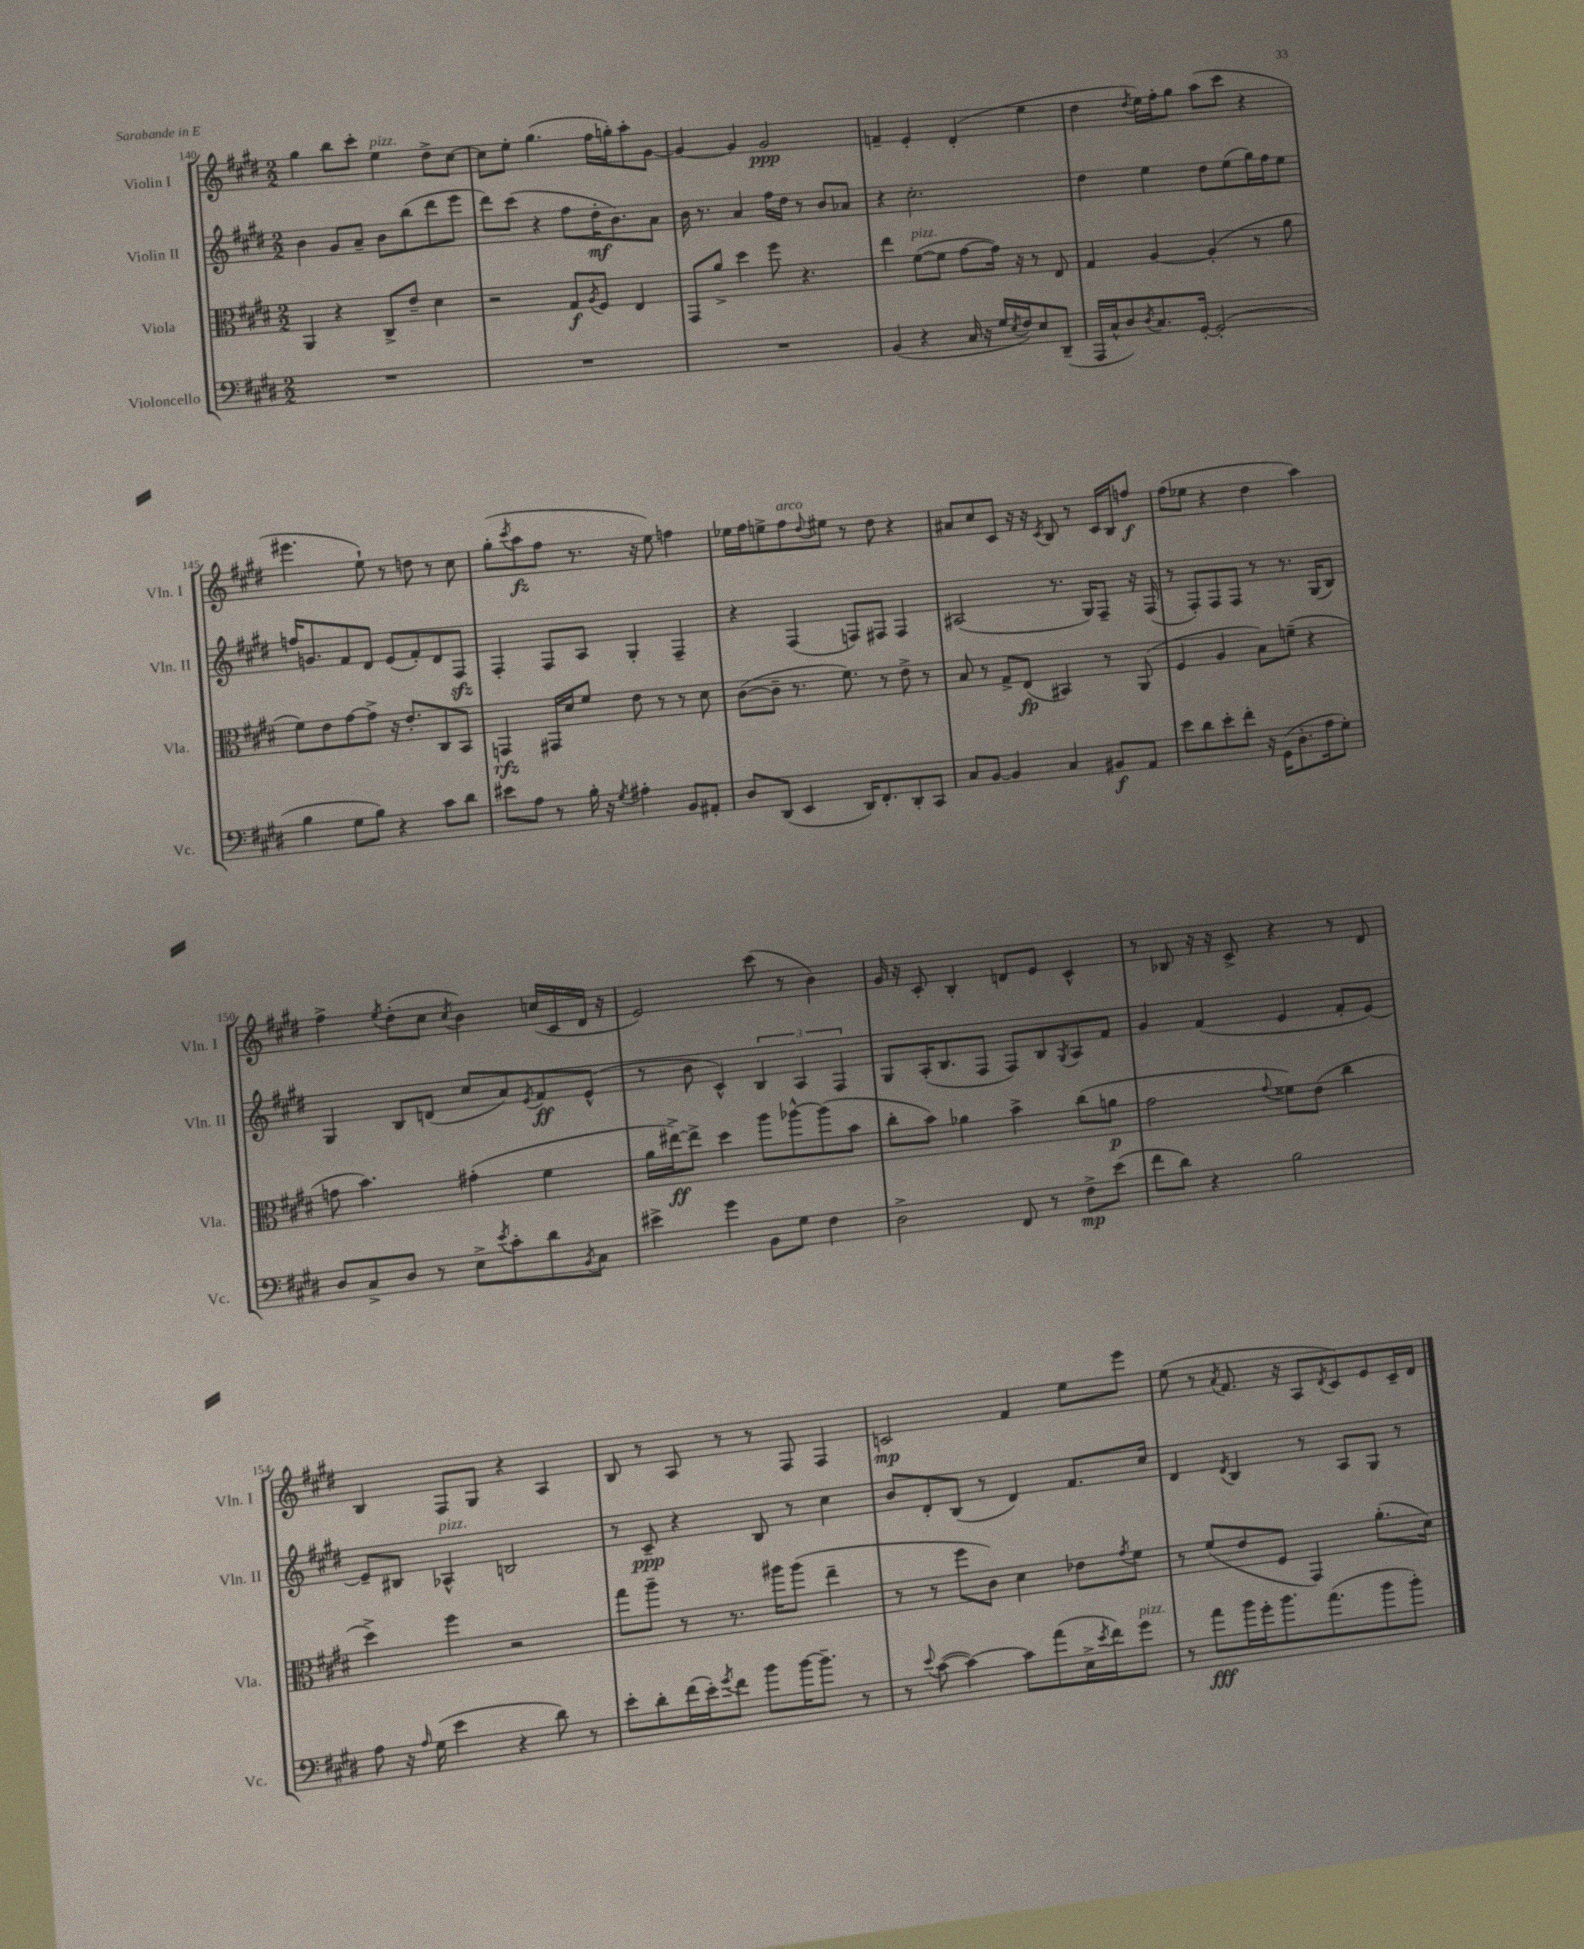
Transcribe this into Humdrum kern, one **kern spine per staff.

**kern	**kern	**kern	**kern
*staff4	*staff3	*staff2	*staff1
*clefF4	*clefC3	*clefG2	*clefG2
*k[f#c#g#d#]	*k[f#c#g#d#]	*k[f#c#g#d#]	*k[f#c#g#d#]
*M2/2	*M2/2	*M2/2	*M2/2
1r	4AA	4b	4gg#
.	4r	8g#	8bb
.	.	8a~	8ccc#'
.	8C#^	8b	4ee
.	8e~	(8bb	.
.	4d#	8ddd#	8dd#^
.	.	8eee	[8cc#
=	=	=	=
1r	2r	8ddd#)	8cc#]
.	.	(8ccc#	8ee'
.	.	4r	(4.gg#
.	8G#	8ff#	.
.	8qA	.	.
.	8F#	16dd#'	16ff#
.	.	8.b)	16gg')
.	4E	.	8aa'
.	.	8a	[8g#
=	=	=	=
1r	8GG#	16b	4g#_
.	.	8.r	.
.	8a^	.	.
.	4dd#	4a	4g#]
.	8ff#	16ff#	2g#
.	.	16dd#	.
.	4.r	8r	.
.	.	8b	.
.	.	8a-	.
=	=	=	=
(4BB	4ee	4r	4f~
4r	([8f#	2.cc#'	4e'
.	8f#]	.	.
16C#	[8g#	.	(4d#'
16r	.	.	.
16G#	16g#])	.	.
8qE	.	.	.
16F#)	16r	.	.
8E	8r	.	4ee
(8DD#~	8E	.	.
=	=	=	=
16AAA	4G#	4dd#	4dd#
16C#^^	.	.	.
8D#)	.	.	.
8qD#	.	.	8qdd#
8.C#	[4A	4ee	16ee)
.	.	.	16ff#'
.	.	.	8gg#
[16GG#'	.	.	.
(2GG#']	(4A']	8dd#	(8aa
.	.	(8ee	8ccc#
.	8r	16gg#)	4r
.	.	16ff#	.
.	8a	8ee	.
=	=	=	=
4B	8f#)	16ff	4.eee#
.	.	8.g	.
.	8e	.	.
8G#	[8g#	8f#	.
8B)	8g#^]	8d#	8ee`)
4r	16r	(8e	8r
.	8.e'	.	.
.	.	8f#')	8dd
8c#	8C#	8d#	8r
8d#	8BB	8F#	8cc#
=	=	=	=
8e#	4GG	4F#'	(8gg#'
.	.	.	8qccc#
8A	.	.	8aa
8r	16GG#	8F#	8ff#
.	16d#	.	.
16B'	8f#	8A	8.r
16r	.	.	.
8qG#	.	.	.
4A#'	8e	4G#'	.
.	.	.	16r
.	8r	.	8ee)
8BB	8r	4F#~	4ff
8AA#'	8d#	.	.
=	=	=	=
8D#	([8c#	4r	16ee-
.	.	.	16ff#
(8DD#	8c#~]	.	8ee^
4EE	8.r	(4F#	8ff#
.	.	.	8qqdd#
.	.	.	8ee#
.	8.f#)	.	.
16DD#)	.	8F)	8r
8.FF#'	.	.	.
.	8r	8F#	8dd#
8DD#'	8e^	4F#	4r
8CC#	8r	.	.
=	=	=	=
8C#	8B	(2A#	8a#
[8BB	8r	.	8cc#
4BB]	8G#^	.	8c#
.	(8E	.	16r
.	.	.	16r
.	.	.	8qc#
4C#	4BB#)	8.r	8B
.	.	.	8r
.	.	16G#)	.
8BB#	8r	8F#~	16c#
.	.	.	16B
8AA	(8AA	16r	8ff
.	.	(16F#	.
=	=	=	=
8e	4F#	8r	(8ff#
8d#	.	8F#')	8ee-
8e'	4A	8F#	4r
8f#'	.	8F#	.
16r	8B)	8r	4dd#
(16GG#	.	.	.
8.D#'	(8f~	8.r	.
.	4r	.	4aa)
16A	.	(16G#	.
8G#')	.	8B)	.
=	=	=	=
8D#	8g	4G#	4ff#^
8C#^	4.b)	.	.
.	.	.	8qee
8D#	.	8B	(8dd#'
8r	.	(8d	8cc#
.	.	.	8qcc#
8E^	(4g#'	8cc#	4b)
8qe	.	.	.
8c#'	.	8a)	.
.	.	8qe	.
8d#	4f#	8f#	(16cc
.	.	.	16c#
8qBB	.	.	.
8C#	.	(8e^^	16d#
.	.	.	16r
=	=	=	=
4e#^	16a	8r	2e)
.	[16ee#^)	.	.
.	8ee#^]	8b	.
4g#	4dd#	4c#^^)	.
8BB	8aa	6B	(8ccc#
8G#	[8aa-^^	.	8r
.	.	6A	.
4F#	(8aa-]	.	4b)
.	.	6F#	.
.	8b	.	.
=	=	=	=
2D#^	8cc#'	8G#	16g#
.	.	.	16r
.	8b)	(16A'	8c#'
.	.	8.B	.
.	4a-	.	4B'
.	.	8F#	.
8FF#	4b^	8F#)	8d
8r	.	8B	8e
.	.	8qG#	.
8F#^	(8cc#	8A	4c#^^
(8e	8a	8f#	.
=	=	=	=
8f#	2g#	4g#	8r
8d#)	.	.	8B-
4r	.	(4f#	16r
.	.	.	16r
.	.	.	8c#^
.	8qqg#	.	.
2B	8f##)	4e	4r
.	(8e	.	.
.	4cc#	8f#'	8r
.	.	[8e)	8d#
=	=	=	=
8A	4dd#^)	8e~]	4B
16r	.	8B#	.
16qqA	.	.	.
(16G#	.	.	.
4e	4ff#	4A-^^	8F#
.	.	.	8G#
4r	2r	2B	4r
8d#)	.	.	4A
8r	.	.	.
=	=	=	=
8e'	8gg#	8r	8B
8d#'	8aa~	8c#~	8r
(16f#	8r	4r	8A
16e')	.	.	.
8qg#	.	.	.
8f#	8.r	.	8r
8b	.	8B	8r
.	16aa#	.	.
[16b	(8aa#	8r	8F#
8.b~]	.	.	.
.	4ee~	4cc#	4F#
8r	.	.	.
=	=	=	=
8r	8r	8b	2c
8qqe	.	.	.
([8c#	8r	8d#'	.
4c#_)	8ff#	(8B	.
.	8c#)	8r	.
8c#]	4d#	4d#)	4f#
(8a	.	.	.
16E^	8e-	8.f#	8ee
8qe	.	.	.
16f#)	.	.	.
.	8qg#	.	.
8g#	8f#	.	8eee
.	.	16cc#	.
=	=	=	=
8r	8r	4d#	(8ee
8a	(8f#	.	8r
.	.	8qd#	8qa
16b	8e	4B	8.f#
16g#'	.	.	.
8.b	8F#	.	.
.	.	.	16r
.	4GG#)	8r	8A
(8.a	.	.	.
.	.	.	8qd#
.	.	8A	8c#)
8b	(8.a'	8G#	8e
8b')	.	8r	16c#~
.	16d#)	.	16d#
==	==	==	==
*-	*-	*-	*-
